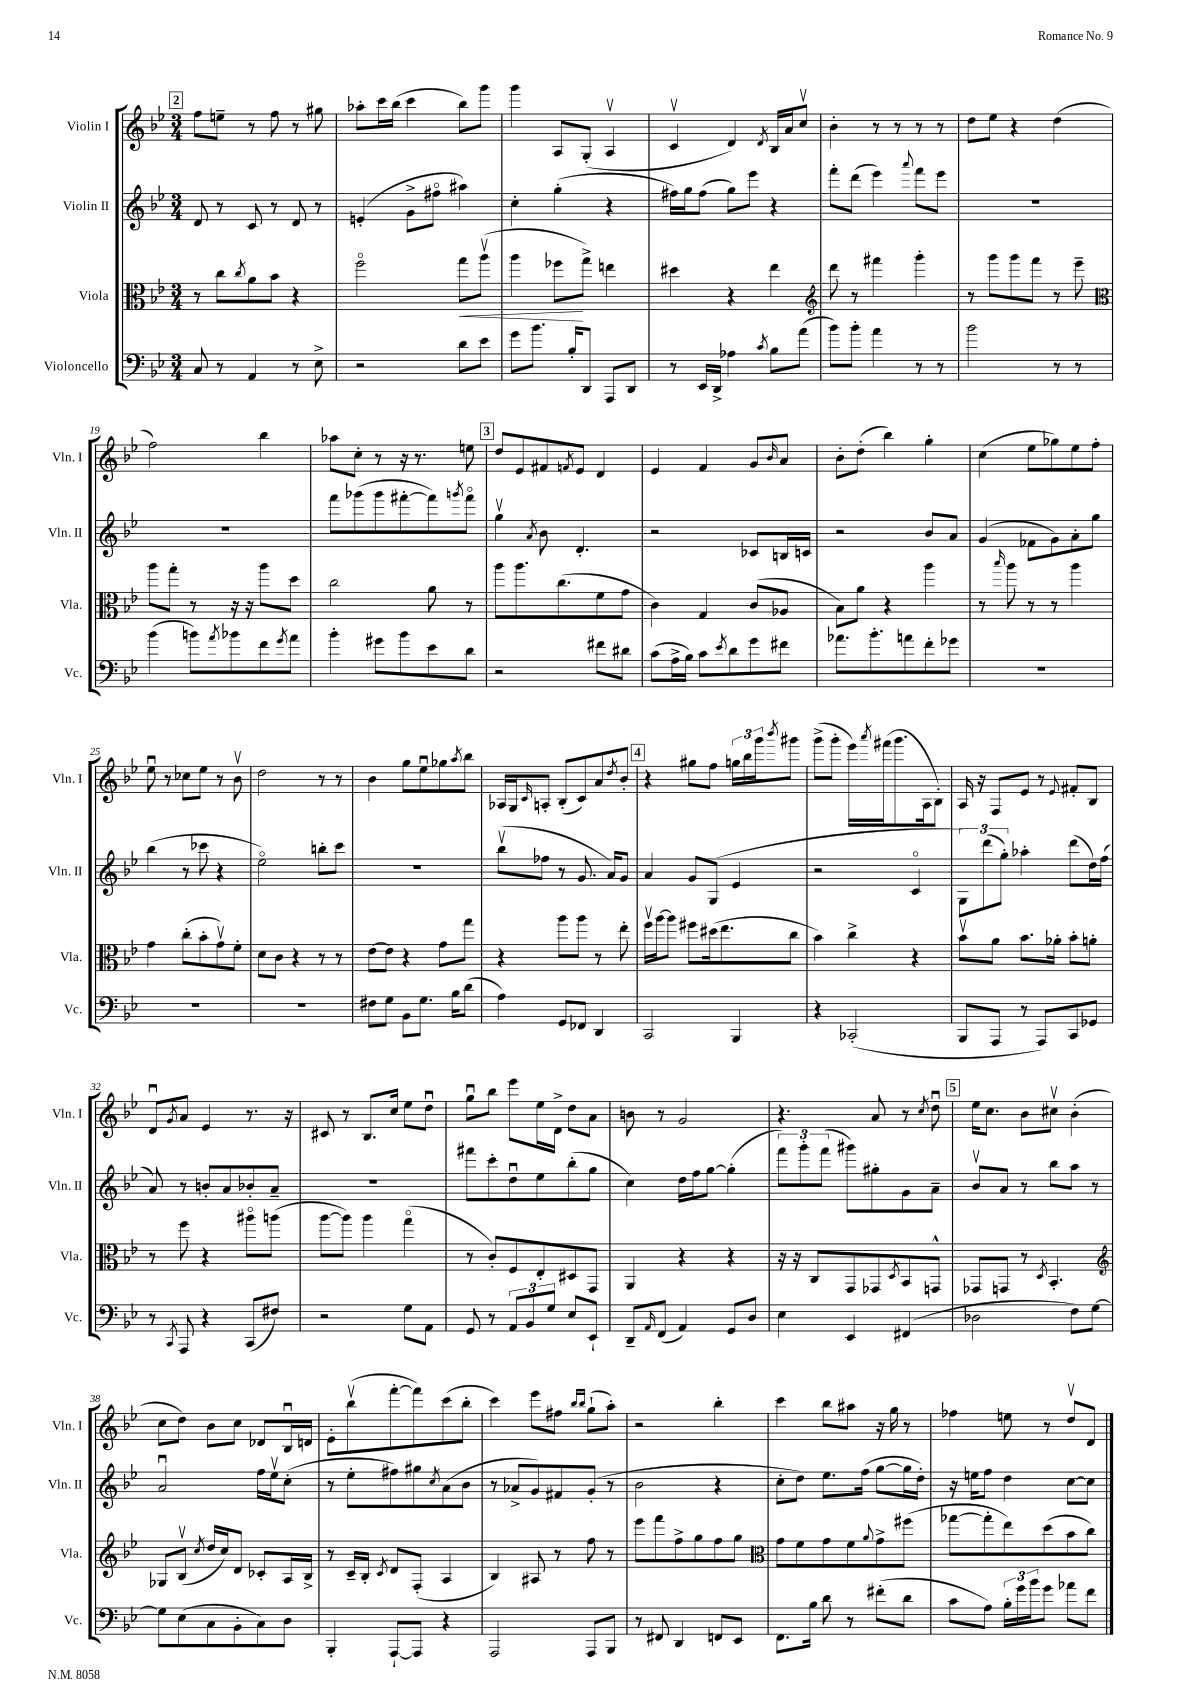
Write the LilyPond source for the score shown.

<<
\new StaffGroup <<
\new Staff = "s0" \with { instrumentName = "Violin I" shortInstrumentName = "Vln. I" } {
    \clef treble \key bes \major \numericTimeSignature \time 3/4
    \mark \markup { \box "2" } f''8 e''8-- r8 f''8 r8 gis''8 |
    aes''8-. c'''16 bes''16( c'''4 bes''8) g'''8 |
    g'''4 a8 g8-.( a4\upbow |
    c'4\upbow d'4) \acciaccatura { d'8 } bes16 a'16 c''8\upbow |
    bes'4-. r8 r8 r8 r8 |
    d''8 ees''8 r4 d''4( |
    f''2) bes''4 |
    aes''8 c''8-. r8 r16 r8. e''8 |
    \mark \markup { \box "3" } d''8 ees'8 fis'8 \acciaccatura { f'8 } ees'8 d'4 |
    ees'4 f'4 g'8 \grace { bes'16 } a'8 |
    bes'8-. d''8-.( bes''4) g''4-. |
    c''4( ees''8 ges''8) ees''8 f''8-. |
    ees''8\downbow r8 ces''8 ees''8 r8 bes'8\upbow |
    d''2 r8 r8 |
    bes'4 g''8 ees''8\downbow ges''8 \acciaccatura { a''8 } bes''8 |
    aes16 g16 \grace { c'16 } a8-. bes8-.( c'8) a'8 \acciaccatura { d''8 } bes'8-. |
    \mark \markup { \box "4" } r4 gis''8 f''8 \tuplet 3/2 { g''16 bes''16 g'''16 } \acciaccatura { bes'''8 } gis'''8 |
    g'''8->( g'''8-. ees'''16) \acciaccatura { a'''8 } fis'''16( g'''8. a16 bes8-.) |
    a16 r16 f8 ees'8 r8 \appoggiatura { ees'8 } fis'8-. bes8 |
    d'8\downbow \acciaccatura { g'8 } a'8 ees'4 r8. r16 |
    cis'8 r8 bes8. c''16 ees''8 d''8\downbow |
    g''8\downbow bes''8 ees'''8 ees''16 d'16-> d''8 a'8 |
    b'8 r8 g'2 |
    r4. a'8 r8 \acciaccatura { c''8 } d''8\downbow |
    \mark \markup { \box "5" } ees''16 c''8. bes'8 cis''8\upbow bes'4-.( |
    c''8 d''8) bes'8 c''8 des'8 bes16\downbow d'16 |
    ees'8-. bes''8\upbow( f'''8~-. f'''8) c'''8( bes''8-. |
    c'''4) ees'''8 fis''8 \grace { bes''16 bes''16 } g''8-!( a''8-.) |
    r2 bes''4-. |
    c'''4 bes''8 ais''8 r16 g''16 r8 |
    fes''4 e''8 r8 d''8\upbow d'8 \bar "|." |
}
\new Staff = "s1" \with { instrumentName = "Violin II" shortInstrumentName = "Vln. II" } {
    \clef treble \key bes \major \numericTimeSignature \time 3/4
    \mark \markup { \box "2" } d'8 r8 c'8 r8 d'8 r8 |
    e'4-.( g'8-> fis''8\flageolet ais''4) |
    c''4-. g''4-.( r4 |
    fis''16) g''16 fis''8( g''8) ees'''8 r4 |
    f'''8-. d'''8( ees'''4) \appoggiatura { a'''8 } f'''8 ees'''8 |
    R2. |
    R2. |
    f'''8 ges'''8( ges'''8 fis'''8~-. fis'''8) \acciaccatura { g'''8 } fis'''8\flageolet |
    \mark \markup { \box "3" } g''4\upbow \acciaccatura { a'8 } bes'8 d'4.-. |
    r2 ces'8 b16 c'16 |
    r2 bes'8 a'8 |
    g'4( fes'8 g'8) a'8-. g''8 |
    bes''4( r8 ces'''8 r4 |
    ees''2\flageolet) b''8-. c'''8 |
    R2. |
    bes''8\upbow( fes''8 r8 g'8. a'16) g'8 |
    \mark \markup { \box "4" } a'4 g'8 g8( ees'4 |
    r2 c'4\flageolet |
    \tuplet 3/2 { g8) d'''8( g''8-.) } aes''4-. d'''8( d''16) f''16( |
    a'8) r8 b'8-. a'8 bes'8-. a'8-- |
    R2. |
    fis'''8 c'''8-. d''8\downbow ees''8 bes''8-.( g''8 |
    c''4) d''16 f''16 g''8~ g''4-.( |
    \tuplet 3/2 { f'''8) g'''8-. f'''8( } gis'''8) gis''8-. g'8 a'8-- |
    \mark \markup { \box "5" } bes'8\upbow a'8 r8 bes''8 a''8 r8 |
    a'2\downbow f''16 ees''16\upbow c''8-.( |
    r8 ees''8-. fis''8) gis''8 \acciaccatura { c''8 } a'8( bes'8 |
    r8 aes'8-> g'8) fis'8 g'8-.( r8 |
    bes'2 r4 |
    c''8-. d''8) ees''8. f''16( g''8~ g''16 d''16-.) |
    r16 e''16 f''8 d''4 c''8~ c''8 \bar "|." |
}
\new Staff = "s2" \with { instrumentName = "Viola" shortInstrumentName = "Vla." } {
    \clef alto \key bes \major \numericTimeSignature \time 3/4
    \mark \markup { \box "2" } r8 c''8 \acciaccatura { c''8 } a'8 bes'8 r4 |
    f''2\flageolet g''8\< a''8\upbow( |
    a''4 fes''8\! g''8->) e''4 |
    dis''4 r4 ees''4 |
    \clef treble d'''8 r8 fis'''4 g'''4-. |
    r8 g'''8 g'''8 f'''8 r8 ees'''8-- |
    \clef alto a''8 g''8-. r8 r16 r16 a''8 d''8 |
    c''2 a'8 r8 |
    \mark \markup { \box "3" } a''8 a''8. c''8.( f'8 g'8 |
    c'4) g4 c'8( aes8 |
    bes8) a'8 r4 a''4 |
    r8 \grace { bes''16 } a''8 r8 r8 a''4 |
    g'4 c''8-.( bes'8-. g'8\upbow) f'8-. |
    d'8 c'8 r4 r8 r8 |
    ees'8~ ees'8 r4 g'8 g''8 |
    r4 a''8 a''8 r8 ees''8-. |
    \mark \markup { \box "4" } f''16\upbow a''16~ a''8 fis''8 dis''16( ees''8. c''8 |
    bes'4) c''4-> r4 |
    bes'8\upbow a'8 bes'8. aes'16-. bes'8-. a'8-. |
    r8 f''8 r4 ais''8\flageolet a''8( |
    a''8~ a''8) a''4 g''4\flageolet( |
    r8 c'8-.) f8 ees8-. dis8 g,8 |
    a,4 r4 r4 |
    r16 r16 c8 g,8 ges,8 \acciaccatura { d8 } bes,8 g,8-^ |
    \mark \markup { \box "5" } ges,8 g,8 r8 \acciaccatura { d8 } bes,4.-. |
    \clef treble ges8 bes8\upbow( \acciaccatura { c''8 } d''16 c''16) d'8 ces'8-. a16 bes16-> |
    r8 c'16-- bes16-. \acciaccatura { c'8 } d'8 f8-.( a4 |
    bes4) ais8 r8 f''8 r8 |
    ees'''8 f'''8 f''8-> g''8 f''8 g''8 |
    \clef alto g'8 f'8 g'8 f'8 \appoggiatura { a'8 } g'8-> fis''8( |
    ges''8~ ges''8-. ees''8) d''8( bes'8 c''8) \bar "|." |
}
\new Staff = "s3" \with { instrumentName = "Violoncello" shortInstrumentName = "Vc." } {
    \clef bass \key bes \major \numericTimeSignature \time 3/4
    \mark \markup { \box "2" } c8 r8 a,4 r8 ees8-> |
    r2 d'8 ees'8 |
    g'8 bes'8. bes16-. d,8 a,,8 d,8 |
    r8 ees,16 d,16-> aes4 \acciaccatura { c'8 } bes8 a'8( |
    bes'8) bes'8-. a'4 r8 r8 |
    bes'2 r8 r8 |
    bes'4( b'8) \acciaccatura { a'8 } bes'8 f'8 \acciaccatura { g'8 } a'8 |
    bes'4-. gis'8 bes'8 ees'8 d'8 |
    \mark \markup { \box "3" } r2 fis'8 dis'8 |
    c'8( a16-> bes16) c'8 \acciaccatura { ees'8 } d'8 g'8 fis'8 |
    aes'8. bes'8.-. a'8 f'8-. ges'8 |
    R2. |
    R2. |
    R2. |
    fis8 g8 bes,8 g8. bes16 d'8( |
    a4) g,8 fes,8 d,4 |
    \mark \markup { \box "4" } c,2 bes,,4 |
    r4 ces,2-.( |
    bes,,8 a,,8 r8 a,,8) c,8 ges,8 |
    r8 \acciaccatura { c,8 } a,,8 r4 c,8( fis8) |
    r2 g8 a,8 |
    g,8 r8 \tuplet 3/2 { a,8 bes,8 g8 } ees8 ees,8-! |
    d,8-- \grace { a,16 } f,8( a,4) g,8 d8 |
    ees4 ees,4 fis,4( |
    \mark \markup { \box "5" } des2 f8) g8~ |
    g8 ees8( c8 bes,8-. c8) d8 |
    bes,,4-. a,,8~-! a,,8 r4 |
    a,,2 a,,8 bes,,8 |
    r8 fis,8 d,4 f,8 ees,8 |
    f,8. bes16 d'8 r8 fis'8-.( d'8 |
    c'8 a8) \tuplet 3/2 { bes16-. g'16 bes'16 } g'8 aes'8 f'8 \bar "|." |
}
>>
>>
\layout { \context { \Score currentBarNumber = #13 } }
